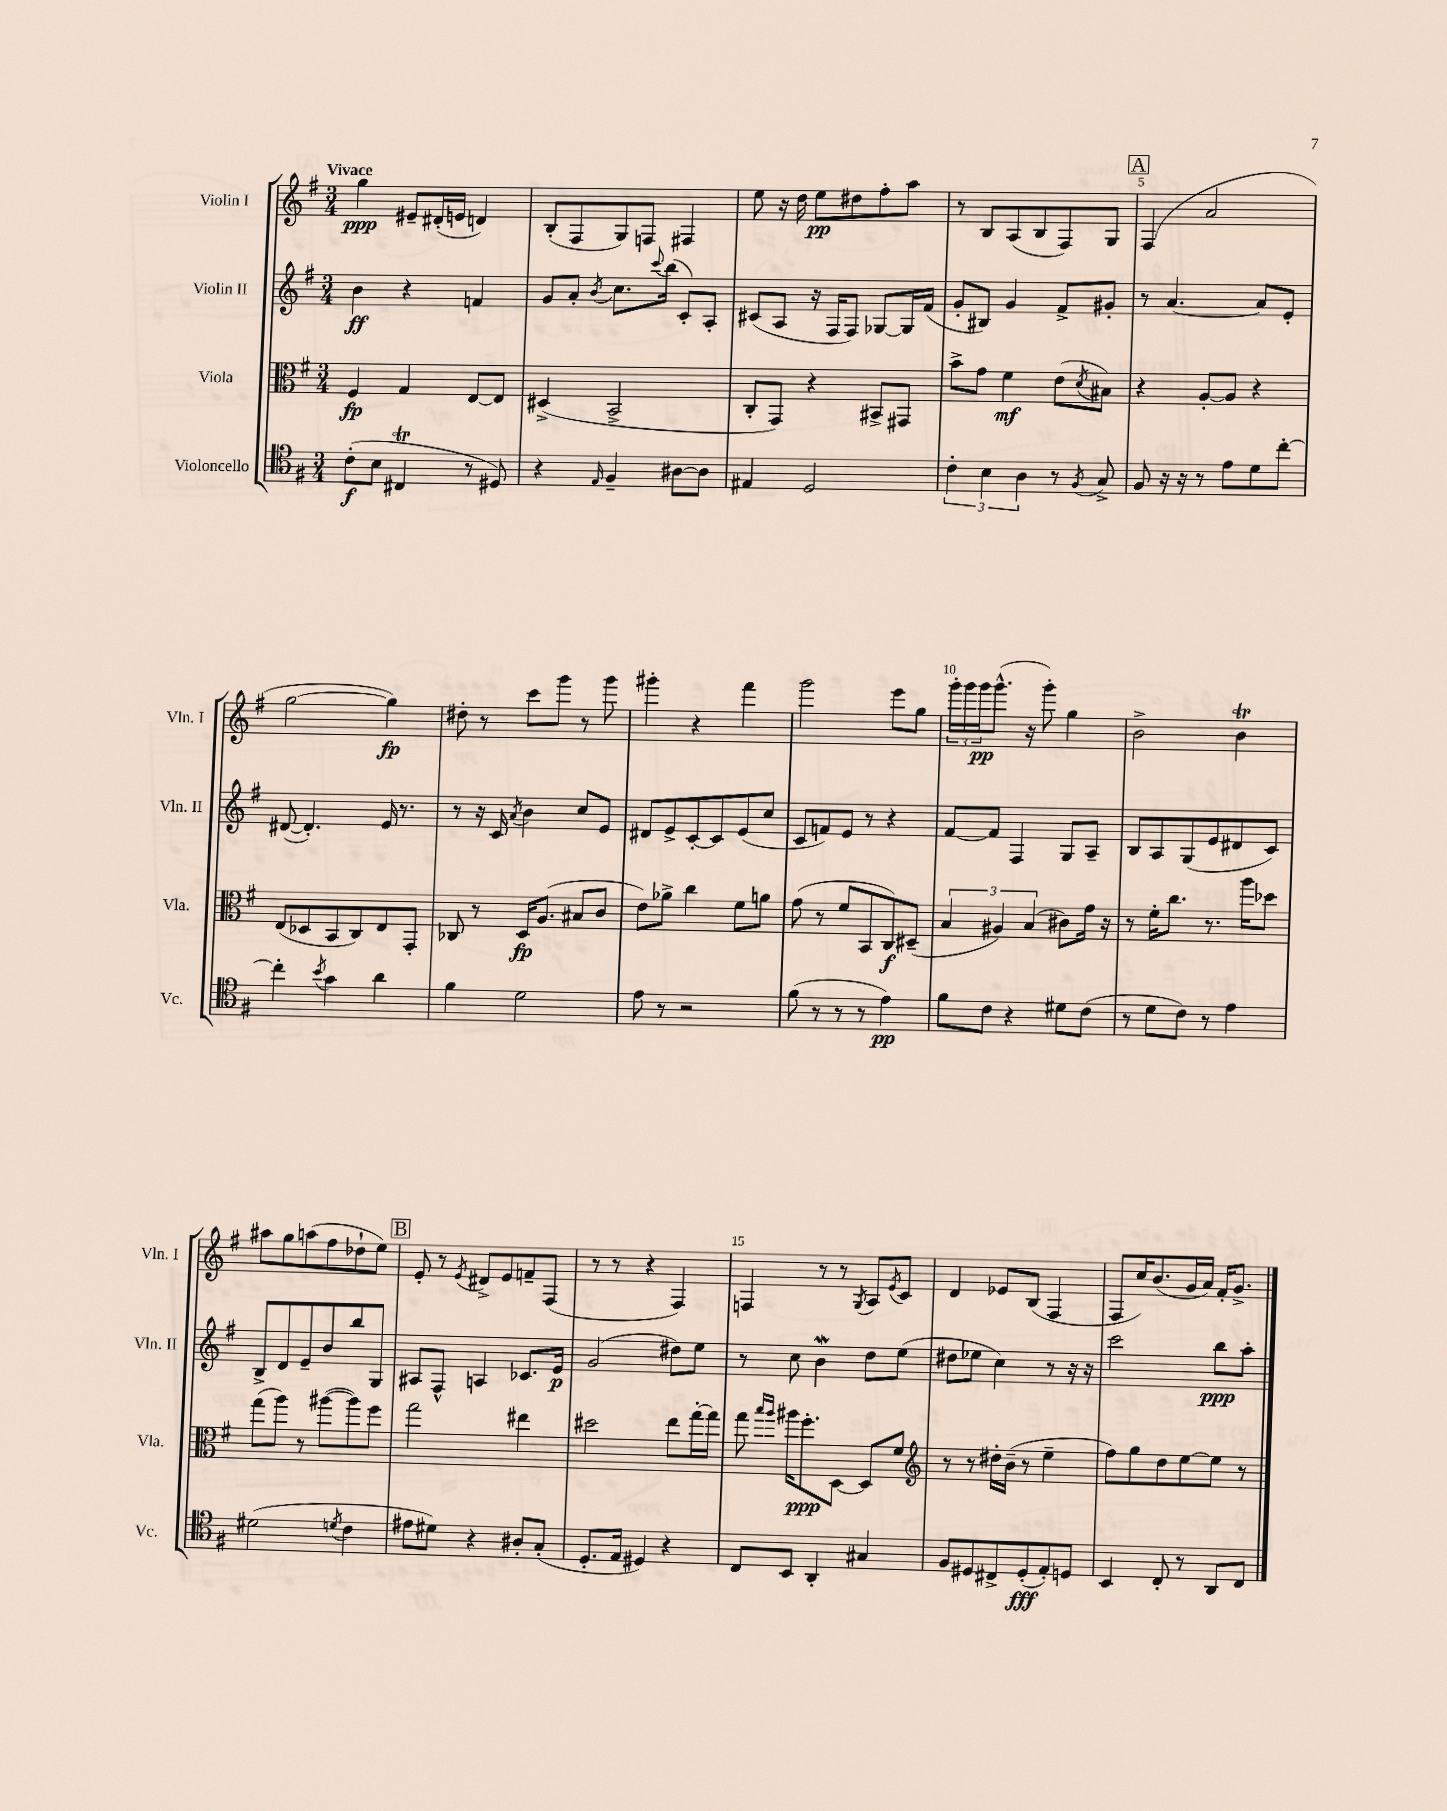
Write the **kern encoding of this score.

**kern	**dynam	**kern	**dynam	**kern	**dynam	**kern	**dynam
*part4	*part4	*part3	*part3	*part2	*part2	*part1	*part1
*staff4	*staff4	*staff3	*staff3	*staff2	*staff2	*staff1	*staff1
*I"Violoncello	*	*I"Viola	*	*I"Violin II	*	*I"Violin I	*
*I'Vc.	*	*I'Vla.	*	*I'Vln. II	*	*I'Vln. I	*
*clefC4	*	*clefC3	*	*clefG2	*	*clefG2	*
*k[f#]	*	*k[f#]	*	*k[f#]	*	*k[f#]	*
*M3/4	*	*M3/4	*	*M3/4	*	*M3/4	*
=1	=1	=1	=1	=1	=1	=1	=1
!	!	!	!	!	!	!LO:TX:a:B:t=Vivace	!
(8c'\L	f	4F#/	fp	4b\	ff	4gg\	ppp
8B\J	.	.	.	.	.	.	.
4C#Xt/	.	4G/	.	4r	.	8e#X~/L	.
.	.	.	.	.	.	(16d#X'/L	.
.	.	.	.	.	.	16en/JJ	.
8r	.	[8E/L	.	4fn/	.	4dn/)	.
8D#X/)	.	8E/J]	.	.	.	.	.
=2	=2	=2	=2	=2	=2	=2	=2
4r	.	(4D#X^/	.	8g/L	.	(8B'/L	.
.	.	.	.	8a'/J	.	8F#/	.
16qqE/	.	.	.	8qb/	.	.	.
4F#~/	.	2BB^/	.	8.cc\L	.	8G/)	.
.	.	.	.	.	.	8Fn/J	.
.	.	.	.	8qqccc/	.	.	.
.	.	.	.	(16bb\Jk	.	.	.
[8A#X\L	.	.	.	8c'/L)	.	4F#X/	.
8A#\J]	.	.	.	8A'/J	.	.	.
=3	=3	=3	=3	=3	=3	=3	=3
4E#X/	.	8C'/L	.	(8c#X/L	.	8ee\	.
.	.	8GG/J)	.	8A/J	.	16r	.
.	.	.	.	.	.	16dd\	.
2D/	.	4r	.	16r	.	8ee\L	pp
.	.	.	.	16F#/KL	.	.	.
.	.	.	.	8F#/J)	.	8dd#X\	.
.	.	8BB#X^/L	.	[8G-X/L	.	8ff#'\	.
.	.	8GG#X/J	.	16G-/L]	.	8aa\J	.
.	.	.	.	(16f#/JJ	.	.	.
=4	=4	=4	=4	=4	=4	=4	=4
6c'\	.	8b^\L	.	8g'/L	.	8r	.
.	.	8g\J	.	8B#X/J)	.	8B/L	.
6B\	.	.	.	.	.	.	.
.	.	4f#\	mf	4g/	.	(8A/	.
6A\	.	.	.	.	.	.	.
.	.	.	.	.	.	8B/	.
8r	.	(8e\L	.	8f#^/L	.	8F#/)	.
8qF#/	.	8qd/	.	.	.	.	.
8G^/	.	8B#X\J)	.	8g#X'/J	.	8G/J	.
!!LO:REH:place=s1:t=A
=5	=5	=5	=5	=5	=5	=5	=5
8F#/	.	4r	.	8r	.	(4F#/	.
16r	.	.	.	[4.a/	.	.	.
16r	.	.	.	.	.	.	.
8r	.	[8A'/L	.	.	.	2a/	.
8e\L	.	8A/J]	.	.	.	.	.
8d\	.	4r	.	8a/L]	.	.	.
[8cc'\J	.	.	.	8e'/J	.	.	.
!!LO:LB:g=z
=6	=6	=6	=6	=6	=6	=6	=6
4cc'\]	.	(8E/L	.	([8d#X/	.	[2gg\	.
.	.	8D-X/	.	4.d#'/])	.	.	.
8qb/	.	.	.	.	.	.	.
4g\	.	8BB/	.	.	.	.	.
.	.	8C/)	.	.	.	.	.
4a\	.	8E/	.	16e/	.	4gg\])	fp
.	.	.	.	8.r	.	.	.
.	.	8GG'/J	.	.	.	.	.
=7	=7	=7	=7	=7	=7	=7	=7
4f#\	.	8C-X/	.	8r	.	8dd#X'\	.
.	.	8r	.	16r	.	8r	.
.	.	.	.	16c/	.	.	.
.	.	.	.	8qa/	.	.	.
2d\	.	16D/KL	fp	4b\	.	8ccc\L	.
.	.	(8.A/J	.	.	.	.	.
.	.	.	.	.	.	8ggg\J	.
.	.	8B#X/L	.	8cc/L	.	8r	.
.	.	8c/J	.	8e/J	.	8ggg\	.
=8	=8	=8	=8	=8	=8	=8	=8
8e\	.	8e\L)	.	8d#X/L	.	4ggg#X'\	.
8r	.	8a-X^\J	.	8e^/	.	.	.
2r	.	4cc\	.	[8c'/	.	4r	.
.	.	.	.	8c/]	.	.	.
.	.	8f#\L	.	(8e/	.	4fff#\	.
.	.	8an\J	.	8cc/J	.	.	.
=9	=9	=9	=9	=9	=9	=9	=9
(8f#\	.	(8g\	.	8c/L	.	2ggg\	.
8r	.	8r	.	8fn/)	.	.	.
8r	.	8f#/L	.	8e/J	.	.	.
8r	.	8BB/	.	8r	.	.	.
4e\)	pp	8C/)	f	4r	.	8eee\L	.
.	.	(8D#X~/J	.	.	.	8gg\J	.
=10	=10	=10	=10	=10	=10	=10	=10
8f#\L	.	6B/	.	[8f#/L	.	24ggg'\LL	.
.	.	.	.	.	.	24ggg\	.
.	.	.	.	.	.	24ggg\J	pp
8c\J	.	.	.	8f#/J]	.	(8.ggg^^\J	.
.	.	6A#X/)	.	.	.	.	.
4r	.	.	.	4F#/	.	.	.
.	.	.	.	.	.	16r	.
.	.	(6B/	.	.	.	.	.
.	.	.	.	.	.	8ggg'\)	.
8d#X\L	.	8c#X\L)	.	8G/L	.	4gg\	.
(8c\J	.	16g\Jk	.	8A~/J	.	.	.
.	.	16r	.	.	.	.	.
=11	=11	=11	=11	=11	=11	=11	=11
8r	.	8r	.	8B/L	.	2b^\	.
8d\L	.	16f#'\KL	.	8A/	.	.	.
.	.	8.cc\J	.	.	.	.	.
8c\J)	.	.	.	(8G/	.	.	.
8r	.	8.r	.	8e/	.	.	.
4e\	.	.	.	8d#X/	.	4bt\	.
.	.	16aa\KL	.	.	.	.	.
.	.	8dd-X\J	.	8c/J)	.	.	.
!!LO:LB:g=z
=12	=12	=12	=12	=12	=12	=12	=12
(2d#X\	.	(8gg\L	.	8B^/L	.	8aa#X\L	.
.	.	8aa\J)	.	8d/	.	8gg\	.
.	.	8r	.	8e~/	.	(8aan\	.
.	.	([8aa#X\L	.	8b/	.	8ff#\	.
8qdn/	.	.	.	.	.	.	.
4c\	.	8aa#\])	.	8bb/	.	8dd-X`\	.
.	.	8ff#\J	.	8G/J	.	8ee\J)	.
!!LO:REH:place=s1:t=B
=13	=13	=13	=13	=13	=13	=13	=13
8e#X\L	.	2gg\	.	8A#X/L	.	8e'/	.
8d#X\J)	.	.	.	8F#^^/J	.	8r	.
.	.	.	.	.	.	8qe/	.
4r	.	.	.	4An/	.	8d#X^/L	.
.	.	.	.	.	.	8e/	.
8A#X'/L	.	4ee#X\	.	8.c-X/L	.	8fn~/	.
(8G'/J	.	.	.	.	.	(8F#/J	.
.	.	.	.	16e/Jk	p	.	.
=14	=14	=14	=14	=14	=14	=14	=14
8.D'/L	.	2dd#X\	.	(2g/	.	8r	.
.	.	.	.	.	.	8r	.
16E/Jk	.	.	.	.	.	.	.
4D#X/)	.	.	.	.	.	4r	.
4r	.	8ee\L	.	8dd#X\L)	.	4F#/)	.
.	.	[16gg'\L	.	8ee\J	.	.	.
.	.	16gg\JJ]	.	.	.	.	.
=15	=15	=15	=15	=15	=15	=15	=15
8C/L	.	8gg\	.	8r	.	4Fn/	.
.	.	16qqbb/LL	.	.	.	.	.
.	.	16qqaa/JJ	.	.	.	.	.
8BB/J	.	16aa#X\KL	.	8cc\	.	.	.
.	.	8.ff#'\	ppp	.	.	.	.
4AA'/	.	.	.	4bW\	.	8r	.
.	.	[8D\J	.	.	.	8r	.
.	.	.	.	.	.	8qG/	.
4G#X/	.	8D/L]	.	8dd\L	.	8A/L	.
.	.	.	.	.	.	8qe/	.
.	.	8f#/J	.	(8ee\J	.	8c/J	.
=16	=16	=16	=16	=16	=16	=16	=16
*	*	*clefG2	*	*	*	*	*
8F#/L	.	8r	.	8dd#X\L	.	4d/	.
8D#X/	.	8r	.	8ee-X\J	.	.	.
8C#X^/	.	16dd#X'\LL	.	4cc\)	.	8e-X/L	.
.	.	(16b~\JJ	.	.	.	.	.
(8D#'/	fff	8r	.	.	.	(8B/J	.
8E'/)	.	4ee~\	.	8r	.	4F#/	.
8Dn/J	.	.	.	16r	.	.	.
.	.	.	.	16r	.	.	.
=17	=17	=17	=17	=17	=17	=17	=17
4BB/	.	8ff#\L)	.	2ccc\	.	8F#/L	.
.	.	8gg\	.	.	.	16cc/K)	.
.	.	.	.	.	.	(8.b/	.
8C'/	.	8dd\	.	.	.	.	.
8r	.	[8ee\	.	.	.	16g/L	.
.	.	.	.	.	.	16a/JJ)	.
8AA/L	.	8ee\J]	.	8bb\L	ppp	16f#'/KL	.
.	.	.	.	.	.	8.g^/J	.
8C/J	.	8r	.	8aa'\J	.	.	.
==	==	==	==	==	==	==	==
*-	*-	*-	*-	*-	*-	*-	*-
